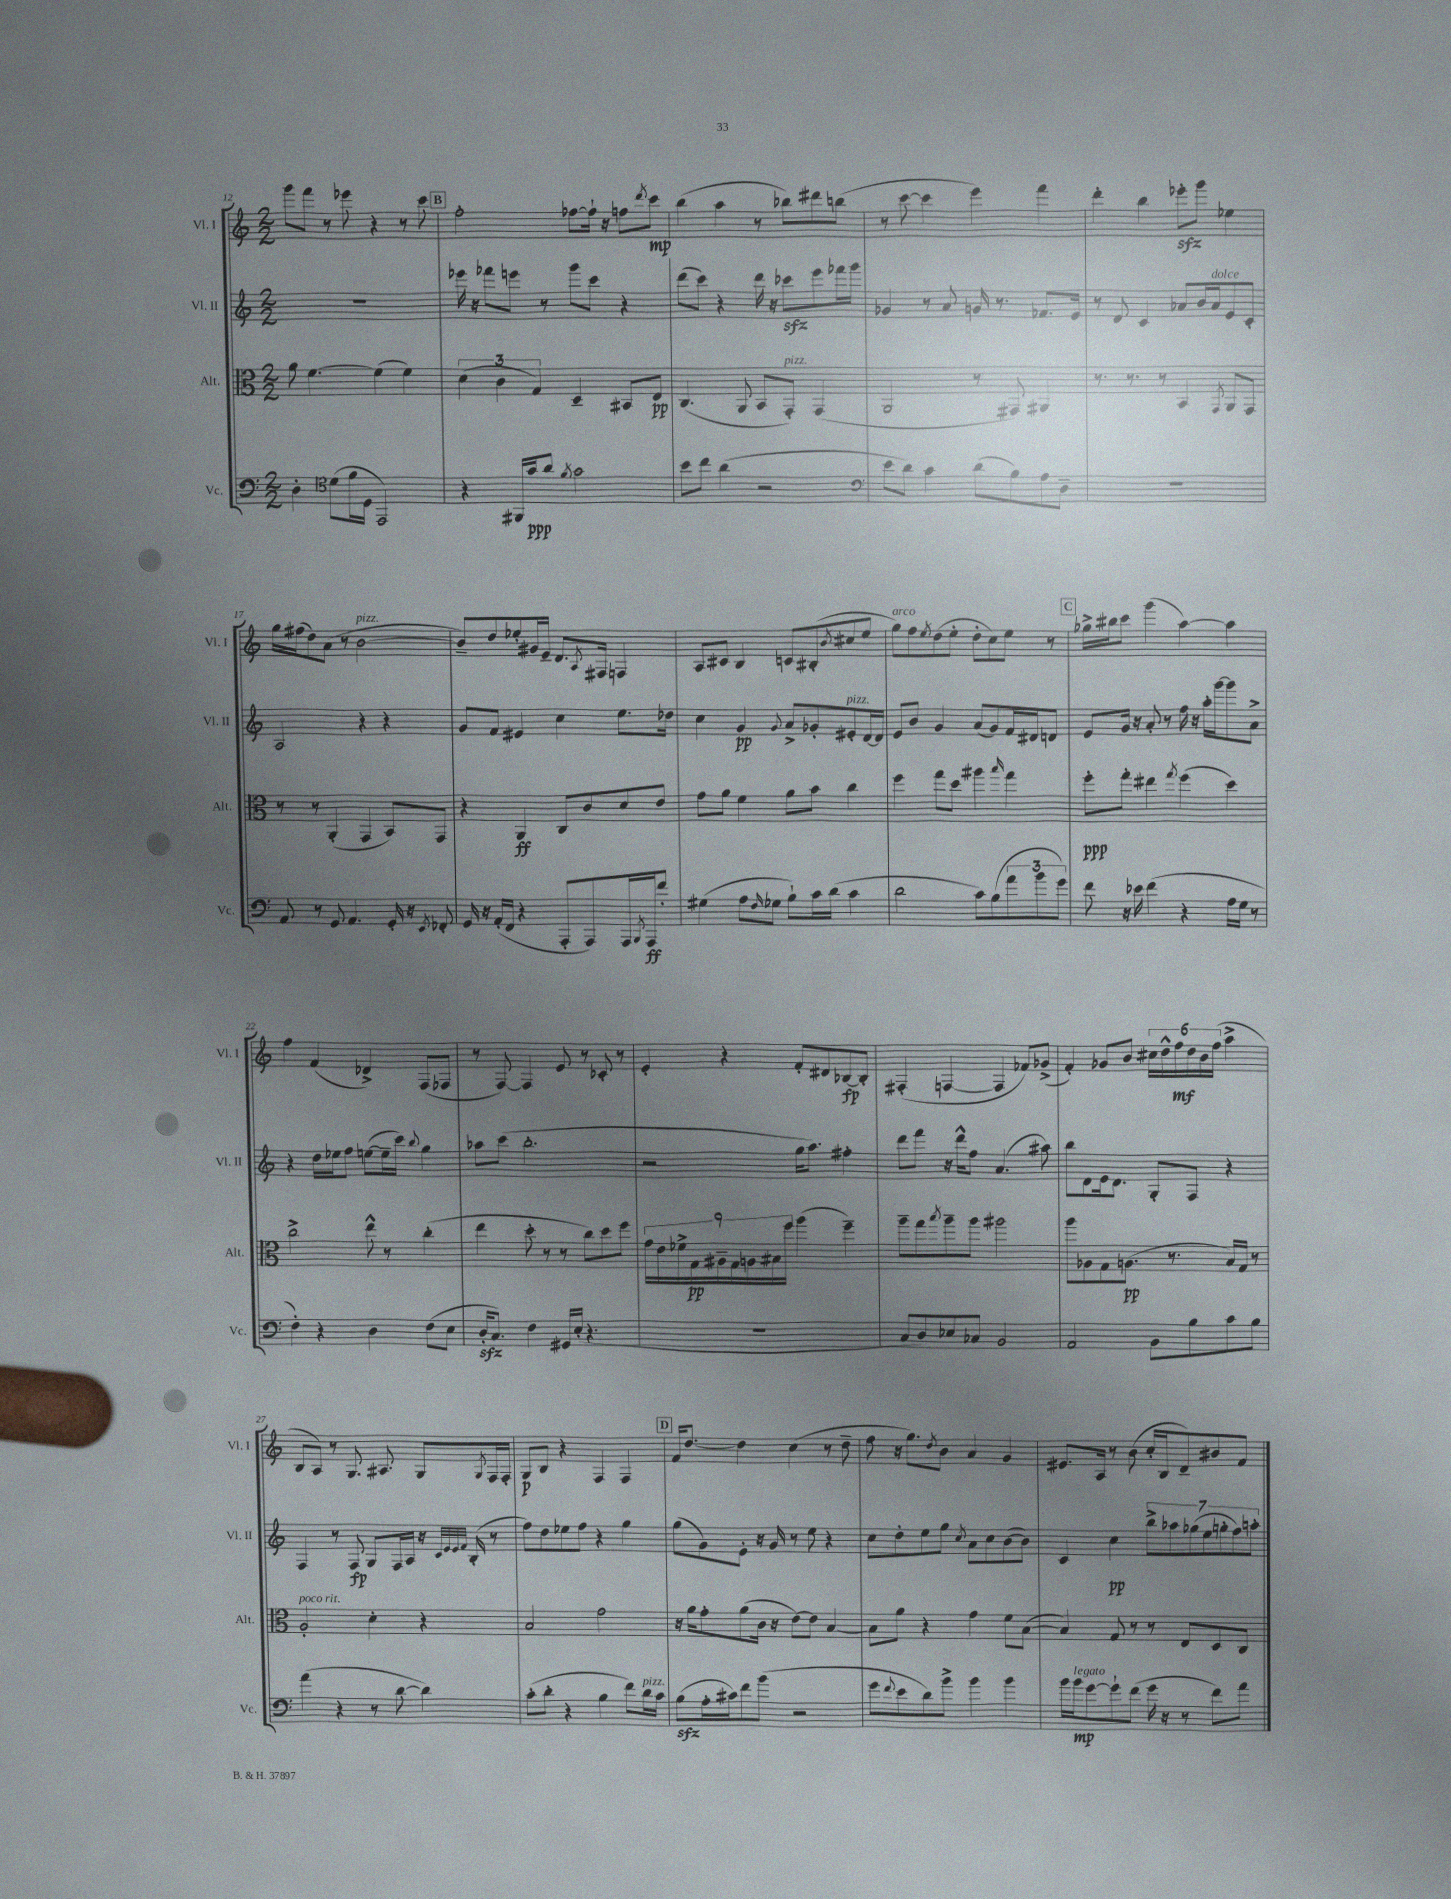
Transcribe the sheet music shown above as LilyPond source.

<<
\new StaffGroup <<
\new Staff = "s0" \with { instrumentName = "Vl. I" shortInstrumentName = "Vl. I" } {
    \clef treble \key c \major \numericTimeSignature \time 2/2
    g'''8 f'''8 r8 ees'''8 r4 r8 c'''8 |
    \mark \markup { \box "B" } f''2-. fes''8~ fes''16-! r16 f''8 \acciaccatura { d'''8 } c'''8\mp |
    b''4( a''4 r8 bes''8) dis'''8 b''8( |
    r8 c'''8~ c'''4 e'''4) f'''4 |
    d'''4-. b''4 ees'''8-.\sfz g'''8 ees''4 |
    g''16 fis''16( d''8) a'8( r8 b'2~^\markup { \italic "pizz." } |
    b'8--) d''8 ees''8-. gis'16 e'16-- d'8. \acciaccatura { a8 } fis16 f4 |
    a8 cis'8 b4 c'8 bis8-.( \acciaccatura { b'8 } cis''8 e''8 |
    g''8^\markup { \italic "arco" }) f''8 \acciaccatura { e''8 } d''8( e''8-. d''8-. c''8) e''8 r8 |
    \mark \markup { \box "C" } ges''16-> bis''16 c'''8 g'''4( a''4~) a''4 |
    f''4 f'4( des'4->) f8( fes8 |
    r8 f8~) f4 e'8 r8 ces'8-. r8 |
    e'4-. r4 f'8-. dis'8 bes8~\fp bes8-. |
    fis4-.( f4~ f4 fes'8) ges'8->( |
    f'4-.) ges'8 b'8 \tuplet 6/4 { cis''16 d''16-^ f''16\mf d''16 b'16 f''16( } a''4-> |
    b8 a8) r8 g8. ais8. g8 \acciaccatura { g8 } f16 f16-. |
    g8\p b8 r4 f4 f4 |
    \mark \markup { \box "D" } f'16 d''8.~ d''4 c''4( r8 d''8-- |
    f''8 r16 g''8.) \acciaccatura { d''8 } b'8 a'4 g'4 |
    eis'8. a16 r8 b'8( c''16-. b16 d'8--) bis'8 f'8 \bar "|." |
}
\new Staff = "s1" \with { instrumentName = "Vl. II" shortInstrumentName = "Vl. II" } {
    \clef treble \key c \major \numericTimeSignature \time 2/2
    R1 |
    \mark \markup { \box "B" } ees'''16 r16 fes'''8 e'''8 r8 g'''8 c'''8 r4 |
    d'''8( c'''8) r4 d'''16 r16 ces'''8\sfz e'''8 fes'''16 g'''16 |
    ges'4 r8 a'8 g'16 r8. fes'8. e'16 |
    r8 d'8 c'4 aes'8 b'16 aes'16^\markup { \italic "dolce" } e'8 c'8-. |
    a2 r4 r4 |
    g'8 f'8 eis'4 c''4 e''8. des''16 |
    c''4 g'4\pp \appoggiatura { g'8 } a'8-> ges'8-. eis'8-.^\markup { \italic "pizz." } d'16~ d'16 |
    e'8 b'8 g'4 a'8( g'8) f'16 dis'16 d'8 |
    \mark \markup { \box "C" } e'8 g'16 r16 a'8-. r8 f''16 r16 a''16-. g'''16~ g'''8 a'8-> |
    r4 d''16 ees''16 f''8 e''8~( e''16-- c'''16) \appoggiatura { b''8 } g''4 |
    aes''8 c'''8( b''2.-. |
    r2 g''16 a''8.) fis''4-. |
    d'''8 f'''8 r16 d'''16-^ f''8 a'4.( ais''8) |
    b''8 d'8 e'16 d'8. g8-. f8 r4 |
    f4 r8 f8\fp g8 f16 a16 r16 \grace { c'32 e'32 e'32 f'32 } b16-.( r8 |
    f''8) d''8 ees''8 f''8 r4 g''4 |
    \mark \markup { \box "D" } g''8( g'8) e'8-. r16 g'16 r8 e''8 r4 |
    c''8 d''8-. e''8 g''8 \acciaccatura { c''8 } a'8 c''8 b'8~( b'8) |
    c'4 c''4\pp \tuplet 7/4 { b''8-> aes''8 ges''8( e''8 g''8-. f''8) a''8-. } \bar "|." |
}
\new Staff = "s2" \with { instrumentName = "Alt." shortInstrumentName = "Alt." } {
    \clef alto \key c \major \numericTimeSignature \time 2/2
    a'8 f'4.~ f'4( f'4) |
    \mark \markup { \box "B" } \tuplet 3/2 { d'4( c'4 g4) } d4-- bis,8 e8\pp |
    c4.( a,8 b,8 g,8-.^\markup { \italic "pizz." }) g,4( |
    a,2 r8 gis,8) ais,4 |
    r8. r8. r8 b,4 \acciaccatura { g,8 } a,8 g,8 |
    r8 r8 a,4-.( g,4 b,8) g,8 |
    r4 a,4\ff c8 c'8 d'8 e'8 |
    g'8 a'8 f'4 a'8 b'8 c''4 |
    f''4 g''8 d''8 ais''4 \grace { b''16 } g''4 |
    \mark \markup { \box "C" } f''8-.\ppp g''8-. eis''4 \acciaccatura { g''8 } f''4( d''4) |
    c''2-> e''8-^ r8 c''4-.( |
    e''4 d''8-. r8 r8 c''8) d''8 f''8 |
    \tuplet 9/8 { g'16 e'16 fes'16-> g16\pp ais16-- g16 a16 bis16 f''16 } a''4( f''4--) |
    a''8-- g''8 \acciaccatura { b''8 } a''8-- a''8 ais''2 |
    a''8 aes8 g8 a8.\pp( r8. b16) g16 r8 |
    a2-.^\markup { \italic "poco rit." } d'4-. r4 |
    b2 g'2 |
    \mark \markup { \box "D" } r16 a'16 g'8-. a'8( c'16 r16 e'8~) e'8 b4~ |
    b8 a'8 r4 g'4 f'8 b8~( |
    b4) g8 r8 r8 e8 d8 c8 \bar "|." |
}
\new Staff = "s3" \with { instrumentName = "Vc." shortInstrumentName = "Vc." } {
    \clef bass \key c \major \numericTimeSignature \time 2/2
    d4-. \clef tenor d'8( f'16 d16 e,2) |
    \mark \markup { \box "B" } r4 fis,16 g'16\ppp a'8 \acciaccatura { f'8 } g'2 |
    b'8 c''8 a'4( r2 |
    \clef bass e'8 d'8) c'4 d'8( b8) a8 d8-- |
    R1 |
    a,8 r8 g,8 a,4. g,16-. r16 \acciaccatura { e,8 } fes,8-. |
    g,16 r16 a,16-.( f,16 r4 a,,8-. a,,8) a,,16 \acciaccatura { b,,8 } a,,16\ff f'8-. |
    gis4( a8 \grace { f16 } ges8 b8-!) c'16 d'16( c'4 |
    d'2 c'8) b8( \tuplet 3/2 { a'8 b'8 g'8) } |
    \mark \markup { \box "C" } f'8 r16 ees'16 f'4( r4 a16 g16 r8 |
    f4-.) r4 d4 f8( e8 |
    d16-.\sfz c8.) f4 gis,16 e16-.( r4. |
    R1 |
    c8 d8) ees8 ces8 b,2 |
    a,2 b,8 b8 c'8 b8 |
    a'4( r4 r8 d'8~ d'4) |
    c'8-.( d'8-. r4 b4 f'8) d'16^\markup { \italic "pizz." } c'16 |
    \mark \markup { \box "D" } b8\sfz( a16-. cis'16) f'8 b'8( r2 |
    g'8 \appoggiatura { f'8 } e'8 d'8) b'8-> b'4 b'4 |
    b'16 b'16\mp^\markup { \italic "legato" } g'8~ g'8-! f'8( g'16 r16 r8 f'8) a'8 \bar "|." |
}
>>
>>
\layout { \context { \Score currentBarNumber = #12 } }
